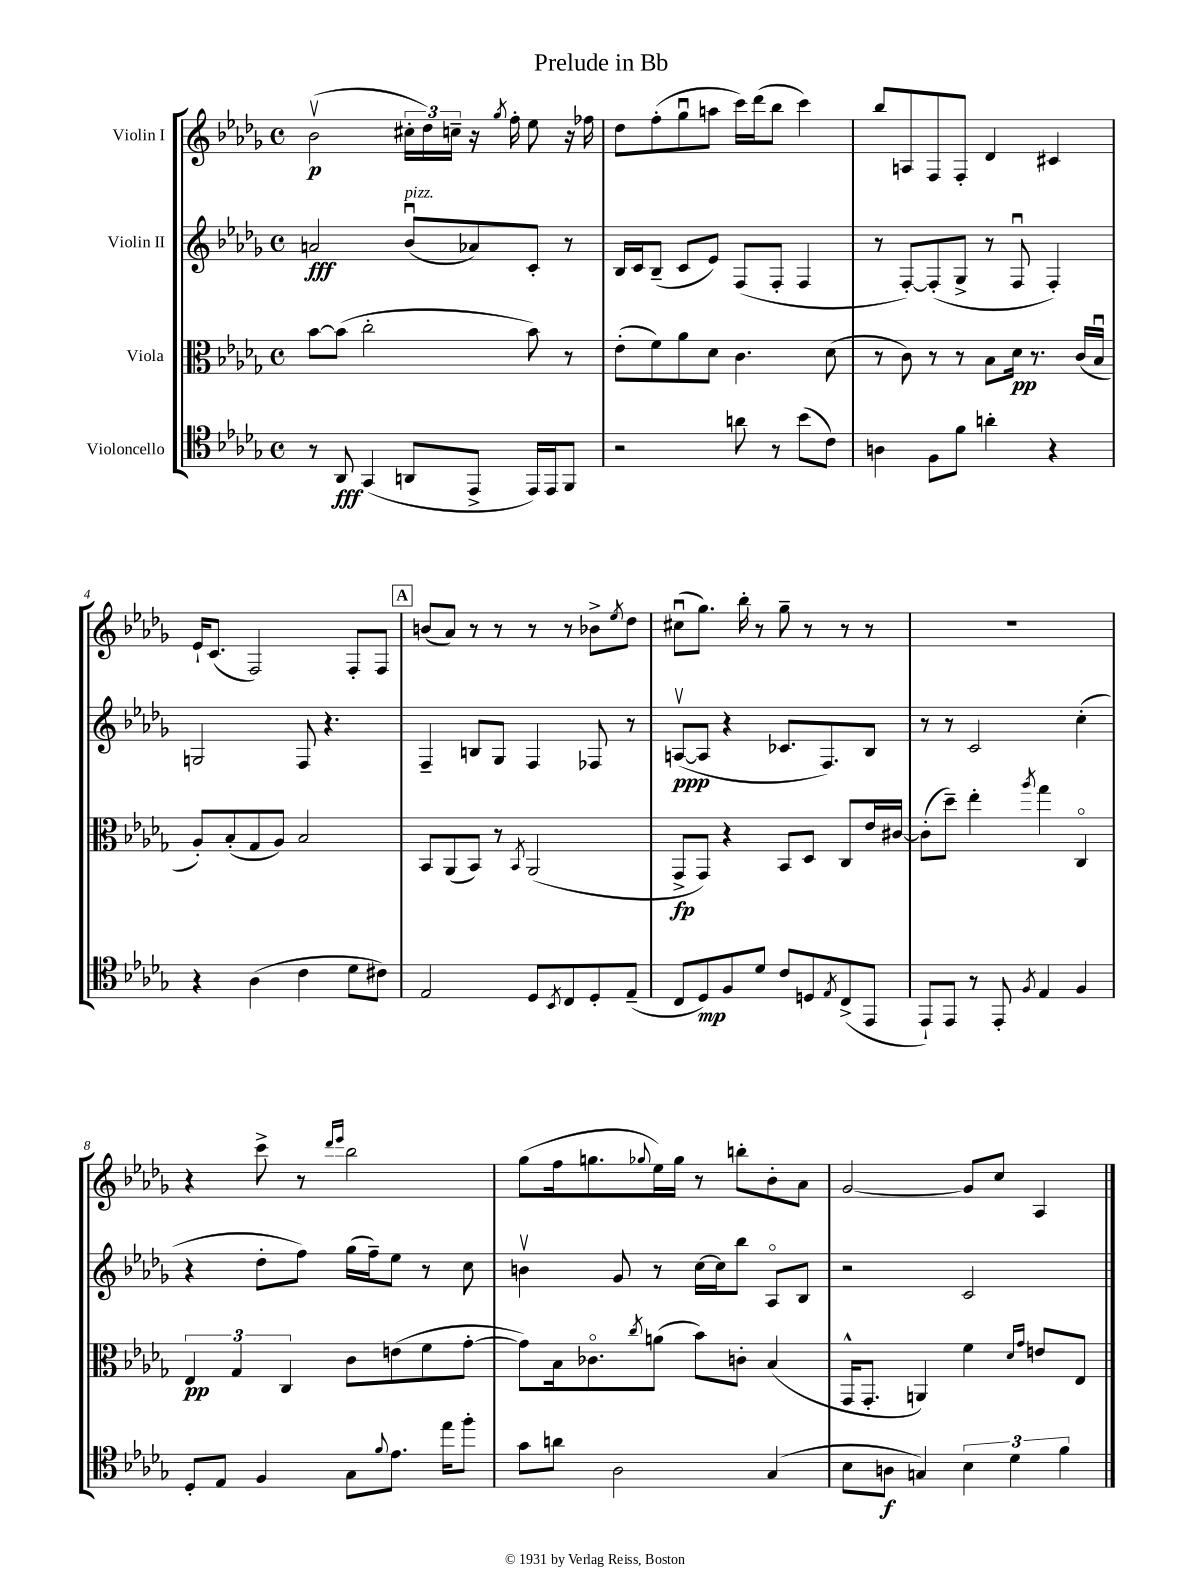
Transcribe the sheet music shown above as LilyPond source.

\header { title = "Prelude in Bb" }
<<
\new StaffGroup <<
\new Staff = "s0" \with { instrumentName = "Violin I" } {
    \clef treble \key des \major \defaultTimeSignature \time 4/4
    bes'2\upbow\p( \tuplet 3/2 { cis''16-. des''16) c''16-- } r16 \acciaccatura { ges''8 } f''16-. ees''8 r16 fes''16 |
    des''8 f''8-.( ges''8\downbow a''8 c'''16) des'''16( bes''8 c'''4) |
    bes''8 a8 f8 f8-. des'4 cis'4 |
    ees'16-! c'8.( f2) f8-. f8 |
    \mark \markup { \box "A" } b'8( aes'8) r8 r8 r8 r8 bes'8-> \acciaccatura { ees''8 } des''8 |
    cis''8\downbow( ges''8.) bes''16-. r8 ges''8-- r8 r8 r8 |
    R1 |
    r4 c'''8-> r8 \grace { des'''16 ees'''16 } bes''2 |
    ges''8( f''16 g''8. \appoggiatura { ges''8 } ees''16) ges''16 r8 b''8-. bes'8-. aes'8 |
    ges'2~ ges'8 c''8 aes4 \bar "|." |
}
\new Staff = "s1" \with { instrumentName = "Violin II" } {
    \clef treble \key des \major \defaultTimeSignature \time 4/4
    a'2\fff bes'8\downbow^\markup { \italic "pizz." }( aes'8) c'8-. r8 |
    bes16 c'16 bes8--( c'8 ees'8) f8( f8-. f4 |
    r8 f8~-.) f8-.( ges8-> r8 f8\downbow f4-.) |
    g2 f8 r4. |
    \mark \markup { \box "A" } f4-- b8 ges8 f4 fes8 r8 |
    a8~\upbow\ppp( a8 r4 ces'8. f8.) bes8 |
    r8 r8 c'2 c''4-.( |
    r4 des''8-. f''8) ges''16( f''16--) ees''8 r8 c''8 |
    b'4\upbow ges'8 r8 c''16~ c''16 bes''8 aes8\flageolet bes8 |
    r2 c'2 \bar "|." |
}
\new Staff = "s2" \with { instrumentName = "Viola" } {
    \clef alto \key des \major \defaultTimeSignature \time 4/4
    bes'8~ bes'8( c''2-. bes'8) r8 |
    ees'8-.( f'8) aes'8 des'8 c'4. des'8( |
    r8 c'8) r8 r8 bes8 des'16\pp r8. c'16( bes16\downbow |
    aes8-.) bes8-.( ges8 aes8) bes2 |
    \mark \markup { \box "A" } bes,8 aes,8( bes,8) r8 \acciaccatura { bes,8 } aes,2( |
    ges,8->\fp ges,8) r4 bes,8 des8 c8 ees'16 cis'16~ |
    cis'8-.( des''8--) ees''4-. \acciaccatura { aes''8 } ges''4 c4\flageolet |
    \tuplet 3/2 { ees4\pp ges4 c4 } c'8 e'8( f'8 ges'8~-. |
    ges'8) bes16 ces'8.\flageolet \acciaccatura { c''8 } a'8( bes'8) c'8-. bes4( |
    ges,16-^ ges,8.-. a,4) f'4 \grace { des'16 ges'16 } e'8 ees8 \bar "|." |
}
\new Staff = "s3" \with { instrumentName = "Violoncello" } {
    \clef tenor \key des \major \defaultTimeSignature \time 4/4
    r8 aes,8\fff ges,4( a,8 ees,8-> ees,16) ees,16 f,8 |
    r2 a'8 r8 bes'8( c'8) |
    a4 f8 f'8 a'4-. r4 |
    r4 aes4( c'4 des'8 cis'8) |
    \mark \markup { \box "A" } ees2 des8 \acciaccatura { bes,8 } c8 des8-. ees8--( |
    c8 des8\mp) f8 des'8 c'8 d8 \acciaccatura { ees8 } c8->( ees,8 |
    ees,8-!) ees,8 r8 ees,8-. \acciaccatura { f8 } ees4 f4 |
    des8-. ees8 f4 ges8 \appoggiatura { f'8 } ees'8. ees''16 f''8-. |
    ges'8 a'8 aes2 ges4( |
    bes8 a8\f g4) \tuplet 3/2 { bes4 des'4 f'4 } \bar "|." |
}
>>
>>
